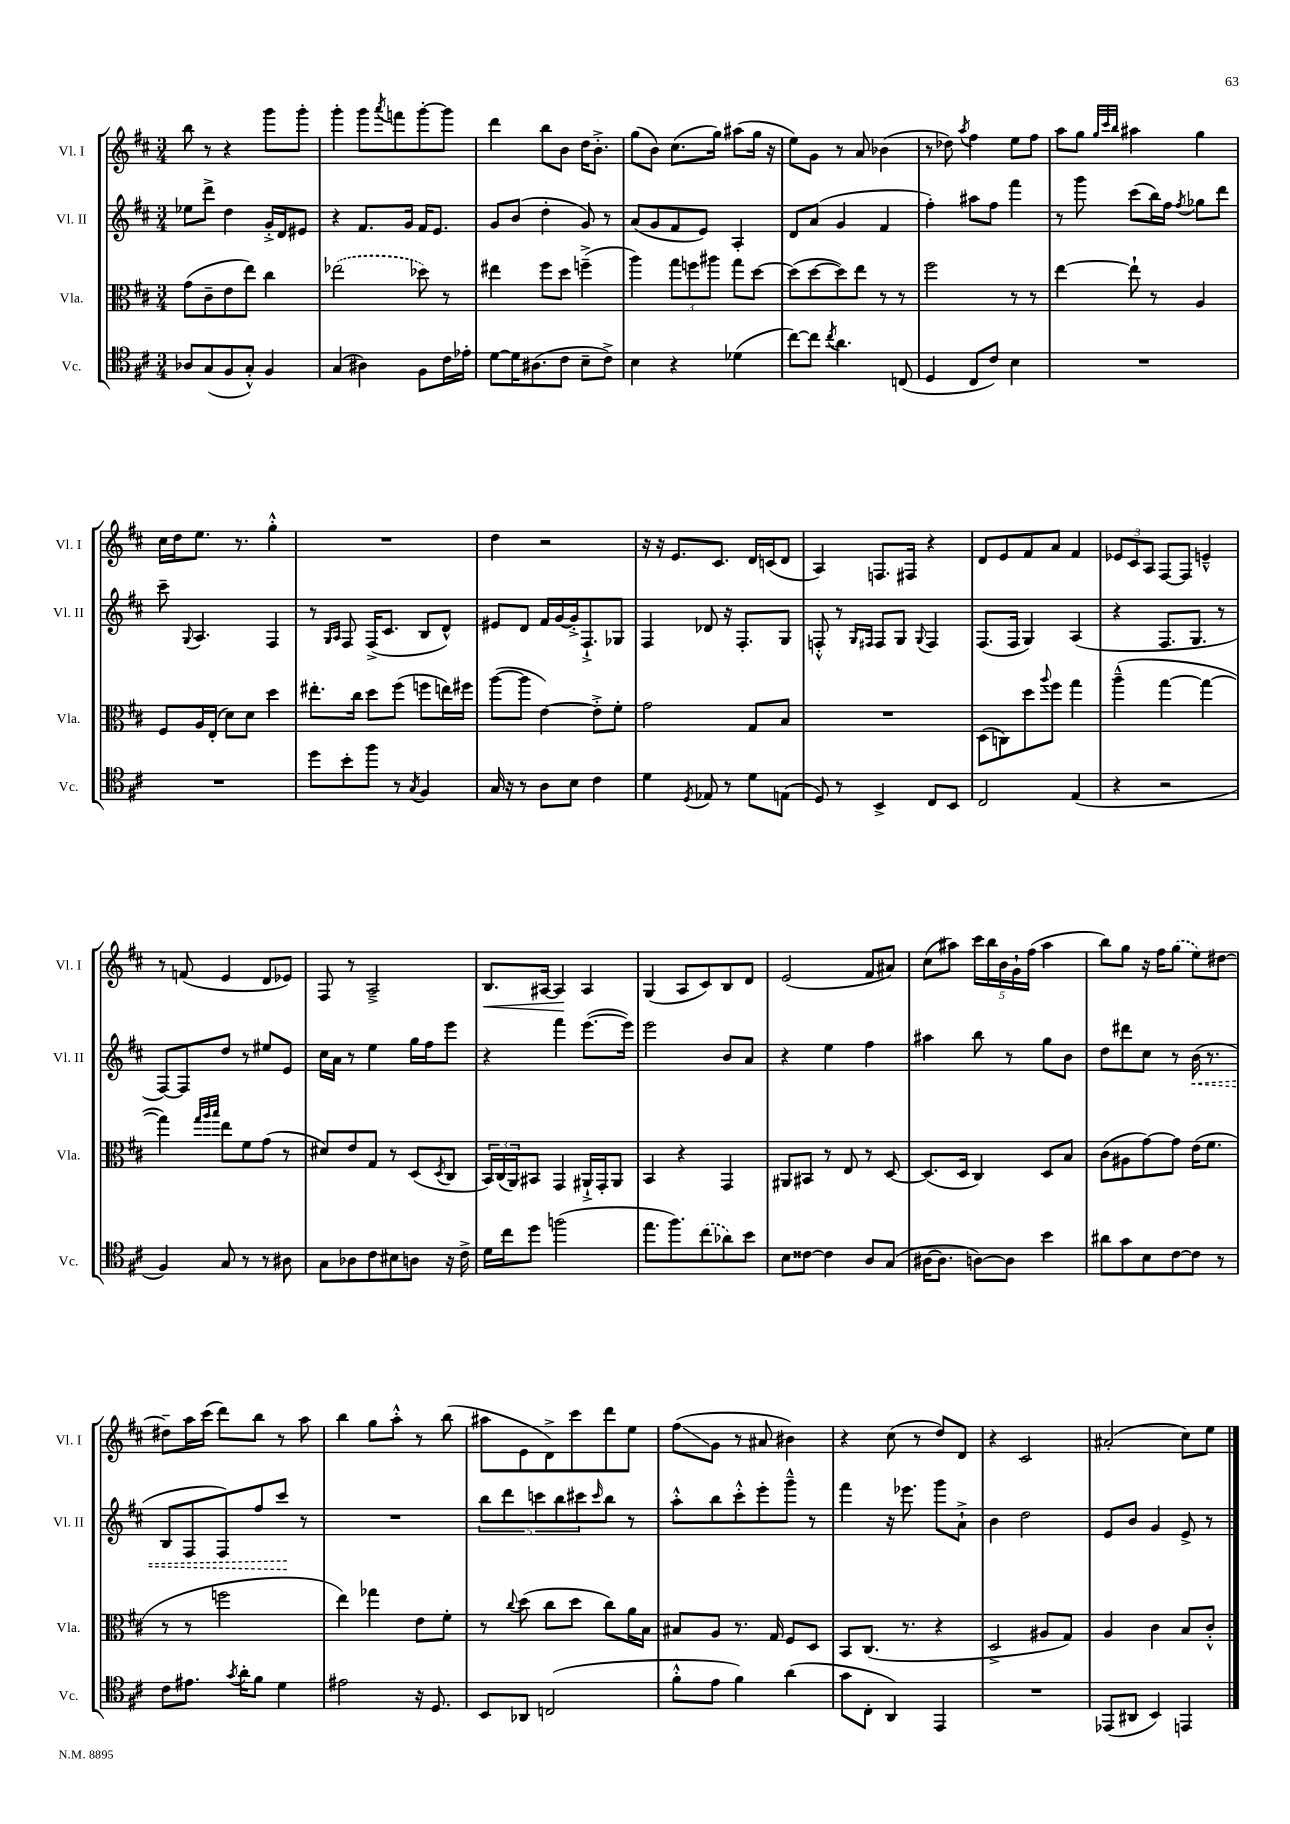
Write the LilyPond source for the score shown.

<<
\new StaffGroup <<
\new Staff = "s0" \with { instrumentName = "Vl. I" shortInstrumentName = "Vl. I" } {
    \clef treble \key d \major \numericTimeSignature \time 3/4
    b''8 r8 r4 g'''8 g'''8-. |
    g'''4-. g'''8 \acciaccatura { a'''8 } f'''8 g'''8~-. g'''8 |
    d'''4 b''8 b'8 d''16 b'8.-.-> |
    g''8( b'8) cis''8.( g''16) ais''8( g''16 r16 |
    e''8) g'8 r8 a'8 bes'4( |
    r8 des''8) \acciaccatura { a''8 } fis''4 e''8 fis''8 |
    a''8 g''8 \grace { g''32 cis'''32 b''32 } ais''4 g''4 |
    cis''16 d''16 e''8. r8. g''4-.-^ |
    R2. |
    d''4 r2 |
    r16 r16 e'8. cis'8. d'16 c'16( d'8 |
    a4) f8. fis16 r4 |
    d'8 e'8 fis'8 a'8 fis'4 |
    \tuplet 3/2 { ees'8 cis'8 a8 } fis8~ fis8 e'4---^ |
    r8 f'8( e'4 d'8 ees'8) |
    fis8 r8 a2---> |
    b8.\< ais16~ ais4\! ais4 |
    g4( a8 cis'8) b8 d'8 |
    e'2( fis'8 ais'8) |
    cis''8( ais''8) \tuplet 5/4 { cis'''16 b''16 b'16 g'16-! fis''16( } ais''4 |
    b''8) g''8 r16 fis''16 \once \slurDashed g''8( e''8) dis''8~ |
    dis''8-- a''16 cis'''16( d'''8) b''8 r8 a''8 |
    b''4 g''8 a''8-.-^ r8 b''8( |
    ais''8 e'8 d'8->) cis'''8 d'''8 e''8 |
    fis''8\glissando( g'8 r8 ais'8 bis'4) |
    r4 cis''8( r8 d''8) d'8 |
    r4 cis'2 |
    ais'2-.( cis''8) e''8 \bar "|." |
}
\new Staff = "s1" \with { instrumentName = "Vl. II" shortInstrumentName = "Vl. II" } {
    \clef treble \key d \major \numericTimeSignature \time 3/4
    ees''8 d'''8-> d''4 g'16-.-> d'16 eis'8 |
    r4 fis'8. g'16 fis'16 e'8. |
    g'8 b'8( d''4-. g'8) r8 |
    a'8( g'8 fis'8 e'8) a4-. |
    d'8 a'8( g'4 fis'4 |
    fis''4-.) ais''8 fis''8 fis'''4 |
    r8 g'''8 cis'''8( b''16) fis''16 \acciaccatura { fis''8 } ges''8 d'''8 |
    cis'''8-- \appoggiatura { g8 } a4. fis4 |
    r8 \grace { g16 a16 } fis8 fis16->( cis'8. b8 d'8-^) |
    eis'8 d'8 fis'16 g'16~ g'16-.-> fis8.-!-> ges8 |
    fis4 des'8 r16 fis8.-. g8 |
    f8-.-^ r8 \grace { g16 fis16 } fis8 g8 \appoggiatura { g8 } fis4 |
    fis8.( fis16 g4) a4( |
    r4 fis8. g8. r8 |
    fis8~) fis8 d''8 r8 eis''8 e'8 |
    cis''16 a'16 r8 e''4 g''16 fis''16 e'''8 |
    r4 fis'''4 e'''8.~( e'''16) |
    e'''2 b'8 a'8 |
    r4 e''4 fis''4 |
    ais''4 b''8 r8 g''8 b'8 |
    d''8 dis'''8 cis''8 r8 \once \override Hairpin.style = #'dashed-line b'16\<( r8. |
    b8 fis8 fis8) fis''8 cis'''8\! r8 |
    R2. |
    \tuplet 5/4 { b''8 d'''8 c'''8 b''8 cis'''8 } \grace { cis'''16 } b''8 r8 |
    a''8-.-^ b''8 cis'''8-.-^ e'''8-. g'''8---^ r8 |
    fis'''4 r16 ees'''8. g'''8 a'8-!-> |
    b'4 d''2 |
    e'8 b'8 g'4 e'8-> r8 \bar "|." |
}
\new Staff = "s2" \with { instrumentName = "Vla." shortInstrumentName = "Vla." } {
    \clef alto \key d \major \numericTimeSignature \time 3/4
    g'8( cis'8-- e'8 e''8) cis''4 |
    \once \slurDashed ees''2( des''8) r8 |
    eis''4 fis''8 d''8 f''4--->( |
    a''4) \tuplet 3/2 { g''8 f''8 ais''8 } g''8 d''8~ |
    d''8( d''8~ d''8) e''8 r8 r8 |
    fis''2 r8 r8 |
    e''4~ e''8-! r8 a4 |
    fis8 a16 e16-.( d'8) d'8 d''4 |
    eis''8.-. cis''16 d''8 fis''8( f''8 e''16) fis''16 |
    a''8~( a''8 e'4~) e'8-.-> fis'8-. |
    g'2 g8 b8 |
    R2. |
    d8( c8) d''8 \appoggiatura { a''8 } fis''8 g''4 |
    a''4---^( g''4~ g''4~ |
    g''4) \grace { g''32 a''32 b''32 } e''8 fis'8 g'8( r8 |
    dis'8) e'8 g8 r8 d8( \acciaccatura { d8 } cis8 |
    \tuplet 3/2 { b,16) cis16( a,16) } bis,8 g,4 ais,16-!-> g,16-. ais,8 |
    b,4 r4 g,4 |
    ais,8 bis,8 r8 e8 r8 d8~ |
    d8.( d16 cis4) d8 b8 |
    cis'8( ais8 g'8~) g'8 e'16( fis'8. |
    r8 r8 f''2 |
    e''4) ges''4 e'8 fis'8-. |
    r8 \appoggiatura { cis''8 } d''8( cis''8 d''8 cis''8) a'16 b16 |
    bis8 a8 r8. g16 fis8 d8 |
    b,8 cis8.( r8. r4 |
    d2-> ais8 g8) |
    a4 cis'4 b8 cis'8-.-^ \bar "|." |
}
\new Staff = "s3" \with { instrumentName = "Vc." shortInstrumentName = "Vc." } {
    \clef tenor \key d \major \numericTimeSignature \time 3/4
    aes8 g8( fis8 g8-.-^) fis4 |
    g4( ais4) fis8 cis'16 ees'16-. |
    d'8~ d'16 ais8.( cis'8 b8-- cis'8->) |
    b4 r4 des'4( |
    cis''8~) cis''8 \acciaccatura { cis''8 } a'4. c8( |
    d4 cis8 cis'8) b4 |
    R2. |
    R2. |
    d''8 b'8-. fis''8 r8 \acciaccatura { g8 } fis4 |
    g16 r16 r8 a8 b8 cis'4 |
    d'4 \acciaccatura { d8 } ees8 r8 d'8 e8( |
    d8) r8 b,4-> cis8 b,8 |
    cis2 e4( |
    r4 r2 |
    fis4) g8 r8 r8 ais8 |
    g8 aes8 cis'8 bis8 a8 r16 cis'16-> |
    d'16 cis''16 d''8 f''2( |
    e''8. fis''8.) \once \slurDashed cis''8( aes'8) b'8 |
    b8 cisis'8~ cisis'4 a8 g8( |
    ais16~ ais8. a8~) a8 b'4 |
    ais'8 g'8 b8 cis'8~ cis'8 r8 |
    cis'8 eis'8. \acciaccatura { g'8 } a'16-. fis'8 d'4 |
    eis'2 r16 d8. |
    b,8 aes,8 c2( |
    fis'8-.-^ e'8 fis'4) a'4( |
    g'8 cis8-. a,4) e,4 |
    R2. |
    ees,8( ais,8 b,4) e,4 \bar "|." |
}
>>
>>
\layout { \context { \Score \remove "Bar_number_engraver" } }
